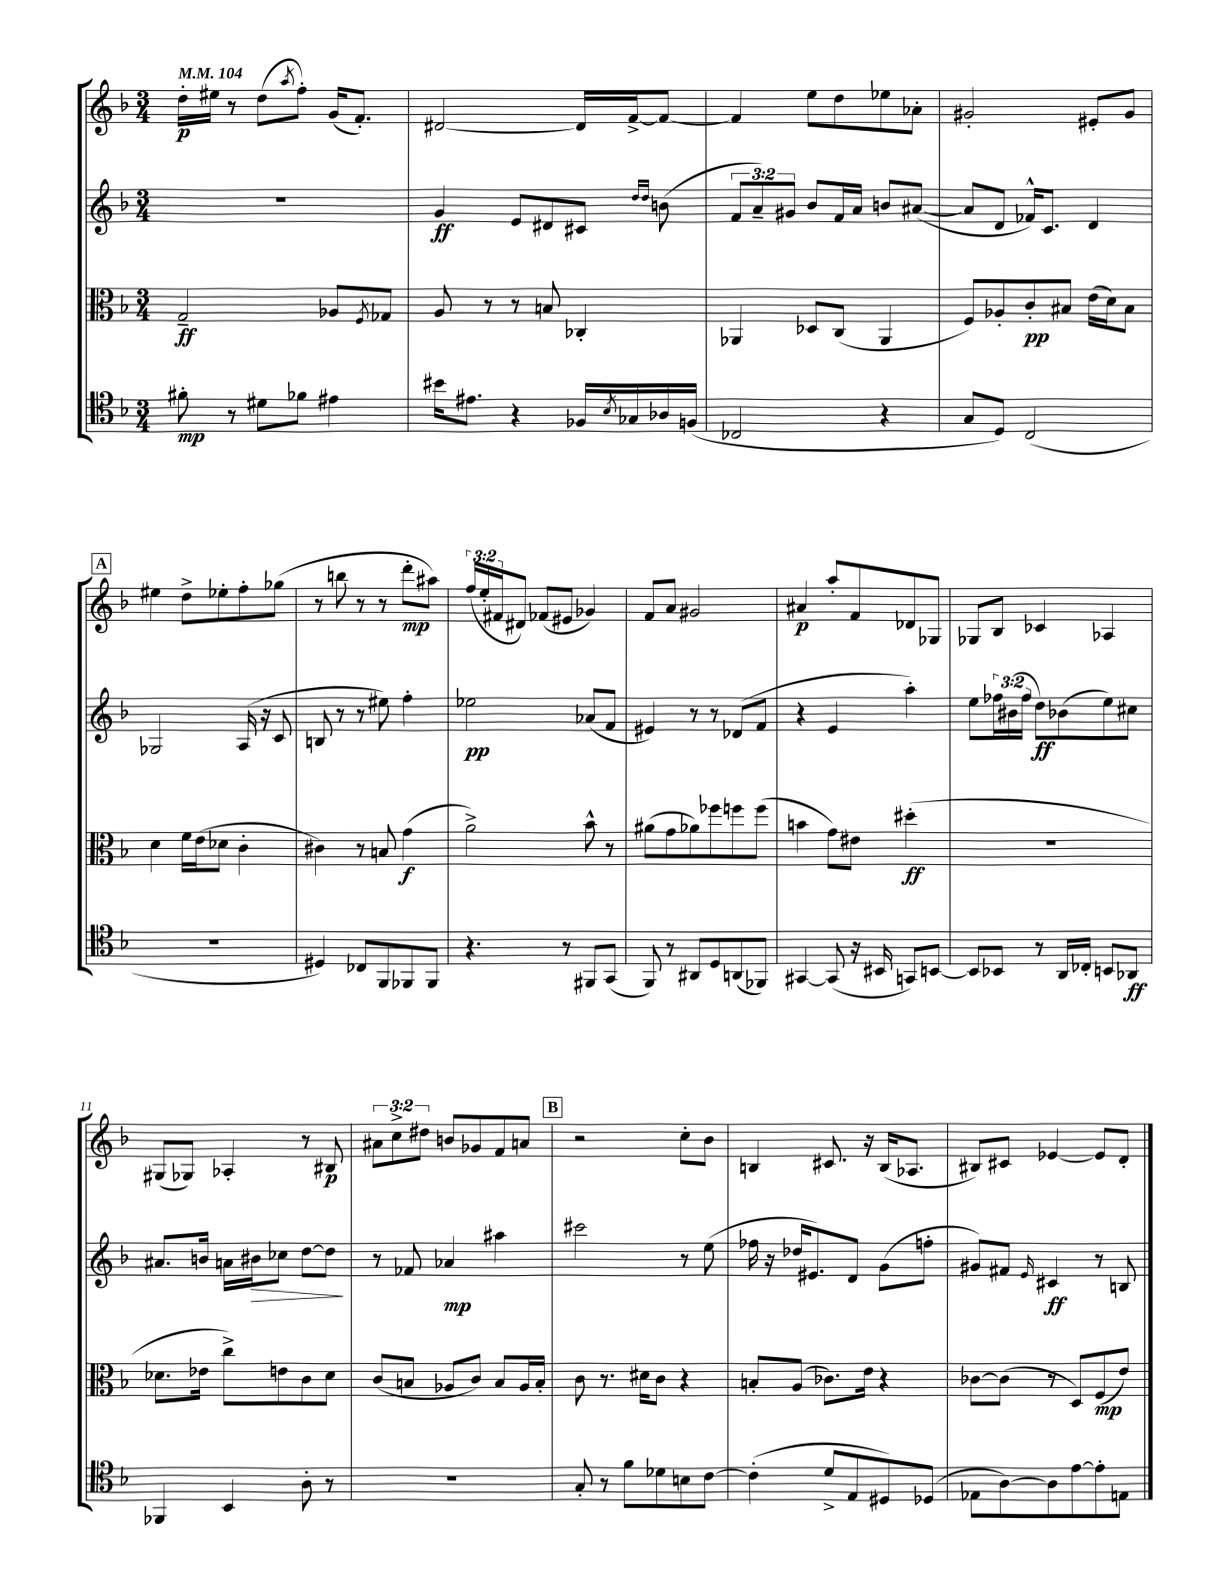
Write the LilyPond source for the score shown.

<<
\new StaffGroup <<
\new Staff = "s0" {
    \clef treble \key f \major \numericTimeSignature \time 3/4 \override Staff.TupletNumber.text = #tuplet-number::calc-fraction-text \tempo 4 = 104
    d''16-.\p eis''16 r8 d''8( \acciaccatura { a''8 } f''8-.) g'16( f'8.-.) |
    dis'2~ dis'16 f'16~-> f'8~ |
    f'4 e''8 d''8 ees''8 aes'8-. |
    gis'2-. eis'8-. gis'8 |
    \mark \markup { \box "A" } eis''4 d''8-> ees''8-. f''8-. ges''8( |
    r8 b''8 r8 r8 d'''8-.\mp ais''8) |
    \tuplet 3/2 { f''16( e''16-. fis'16 } dis'8) fes'8( eis'8 ges'4) |
    f'8 a'8 gis'2 |
    ais'4\p a''8-. f'8 des'8 ges8 |
    ges8 bes8 ces'4 aes4 |
    gis8( ges8) aes4-. r8 bis8\p |
    \tuplet 3/2 { ais'8 c''8-> dis''8 } b'8 ges'8 f'8 a'8 |
    \mark \markup { \box "B" } r2 c''8-. bes'8 |
    b4 cis'8. r16 b16( aes8. |
    bis8) cis'8 ees'4~ ees'8 d'8-. \bar "|." |
}
\new Staff = "s1" {
    \clef treble \key f \major \numericTimeSignature \time 3/4 \override Staff.TupletNumber.text = #tuplet-number::calc-fraction-text
    R2. |
    g'4\ff e'8 dis'8 cis'8 \grace { d''16 d''16 } b'8( |
    \tuplet 3/2 { f'8 a'8--) gis'8 } bes'8 f'16 a'16 b'8 ais'8~( |
    ais'8 d'8 fes'16-^) c'8. d'4 |
    \mark \markup { \box "A" } ges2 a16( r16 c'8 |
    b8 r8 r8 eis''8) f''4-. |
    ees''2\pp aes'8( f'8 |
    eis'4) r8 r8 des'8( f'8 |
    r4 e'4 a''4-.) |
    e''8 \tuplet 3/2 { fes''16 bis'16( fes''16 } d''8\ff) bes'8( e''8) cis''8 |
    ais'8. b'16 a'16 bis'16\> ces''8 d''8~ d''8\! |
    r8 fes'8 aes'4\mp ais''4 |
    \mark \markup { \box "B" } cis'''2 r8 e''8( |
    fes''16 r16 des''16 eis'8.) d'8 g'8( f''8-. |
    gis'8) fis'8 \grace { e'16 } cis'4\ff r8 b8 \bar "|." |
}
\new Staff = "s2" {
    \clef alto \key f \major \numericTimeSignature \time 3/4
    g2--\ff aes8 \acciaccatura { f8 } ges8 |
    a8 r8 r8 b8 ces4-. |
    aes,4 des8 c8( aes,4 |
    f8) aes8-. c'8-.\pp bis8 e'16( d'16) bis8 |
    \mark \markup { \box "A" } d'4 f'16 e'16( des'8 c'4-. |
    cis'4) r8 b8 g'4\f( |
    a'2->) bes'8-^ r8 |
    ais'8( g'8 aes'8) fes''8 f''8 f''8( |
    b'4 g'8) eis'8 dis''4-.\ff( |
    R2. |
    des'8. ees'16 c''8->) e'8 c'8 des'8 |
    c'8( b8 aes8 c'8) b8 aes16 b16-. |
    \mark \markup { \box "B" } c'8 r8. dis'16 c'8 r4 |
    b8-. a8( ces'8.) e'16 r4 |
    ces'8~ ces'8( r8 d8) f8\mp( e'8) \bar "|." |
}
\new Staff = "s3" {
    \clef tenor \key f \major \numericTimeSignature \time 3/4
    fis'8-.\mp r8 dis'8 fes'8 eis'4 |
    bis'16 eis'8. r4 fes16 \acciaccatura { bes8 } ges16 aes16 f16( |
    ces2 r4 |
    g8 d8) c2( |
    \mark \markup { \box "A" } R2. |
    dis4) ces8 f,8 fes,8 fes,8 |
    r4. r8 fis,8 g,8( |
    f,8) r8 ais,8 d8 a,8( fes,8) |
    gis,4~ gis,8( r16 bis,16 g,8) b,8~ |
    b,8 bes,8 r8 a,16 ces16-. b,8 aes,8\ff |
    fes,4 bes,4 a8-. r8 |
    R2. |
    \mark \markup { \box "B" } g8-. r8 f'8 des'8 b8 c'8~ |
    c'4-.( d'8-> e8 dis8) des8( |
    ees8 a8~) a8 e'8~ e'8-. e8 \bar "|." |
}
>>
>>
